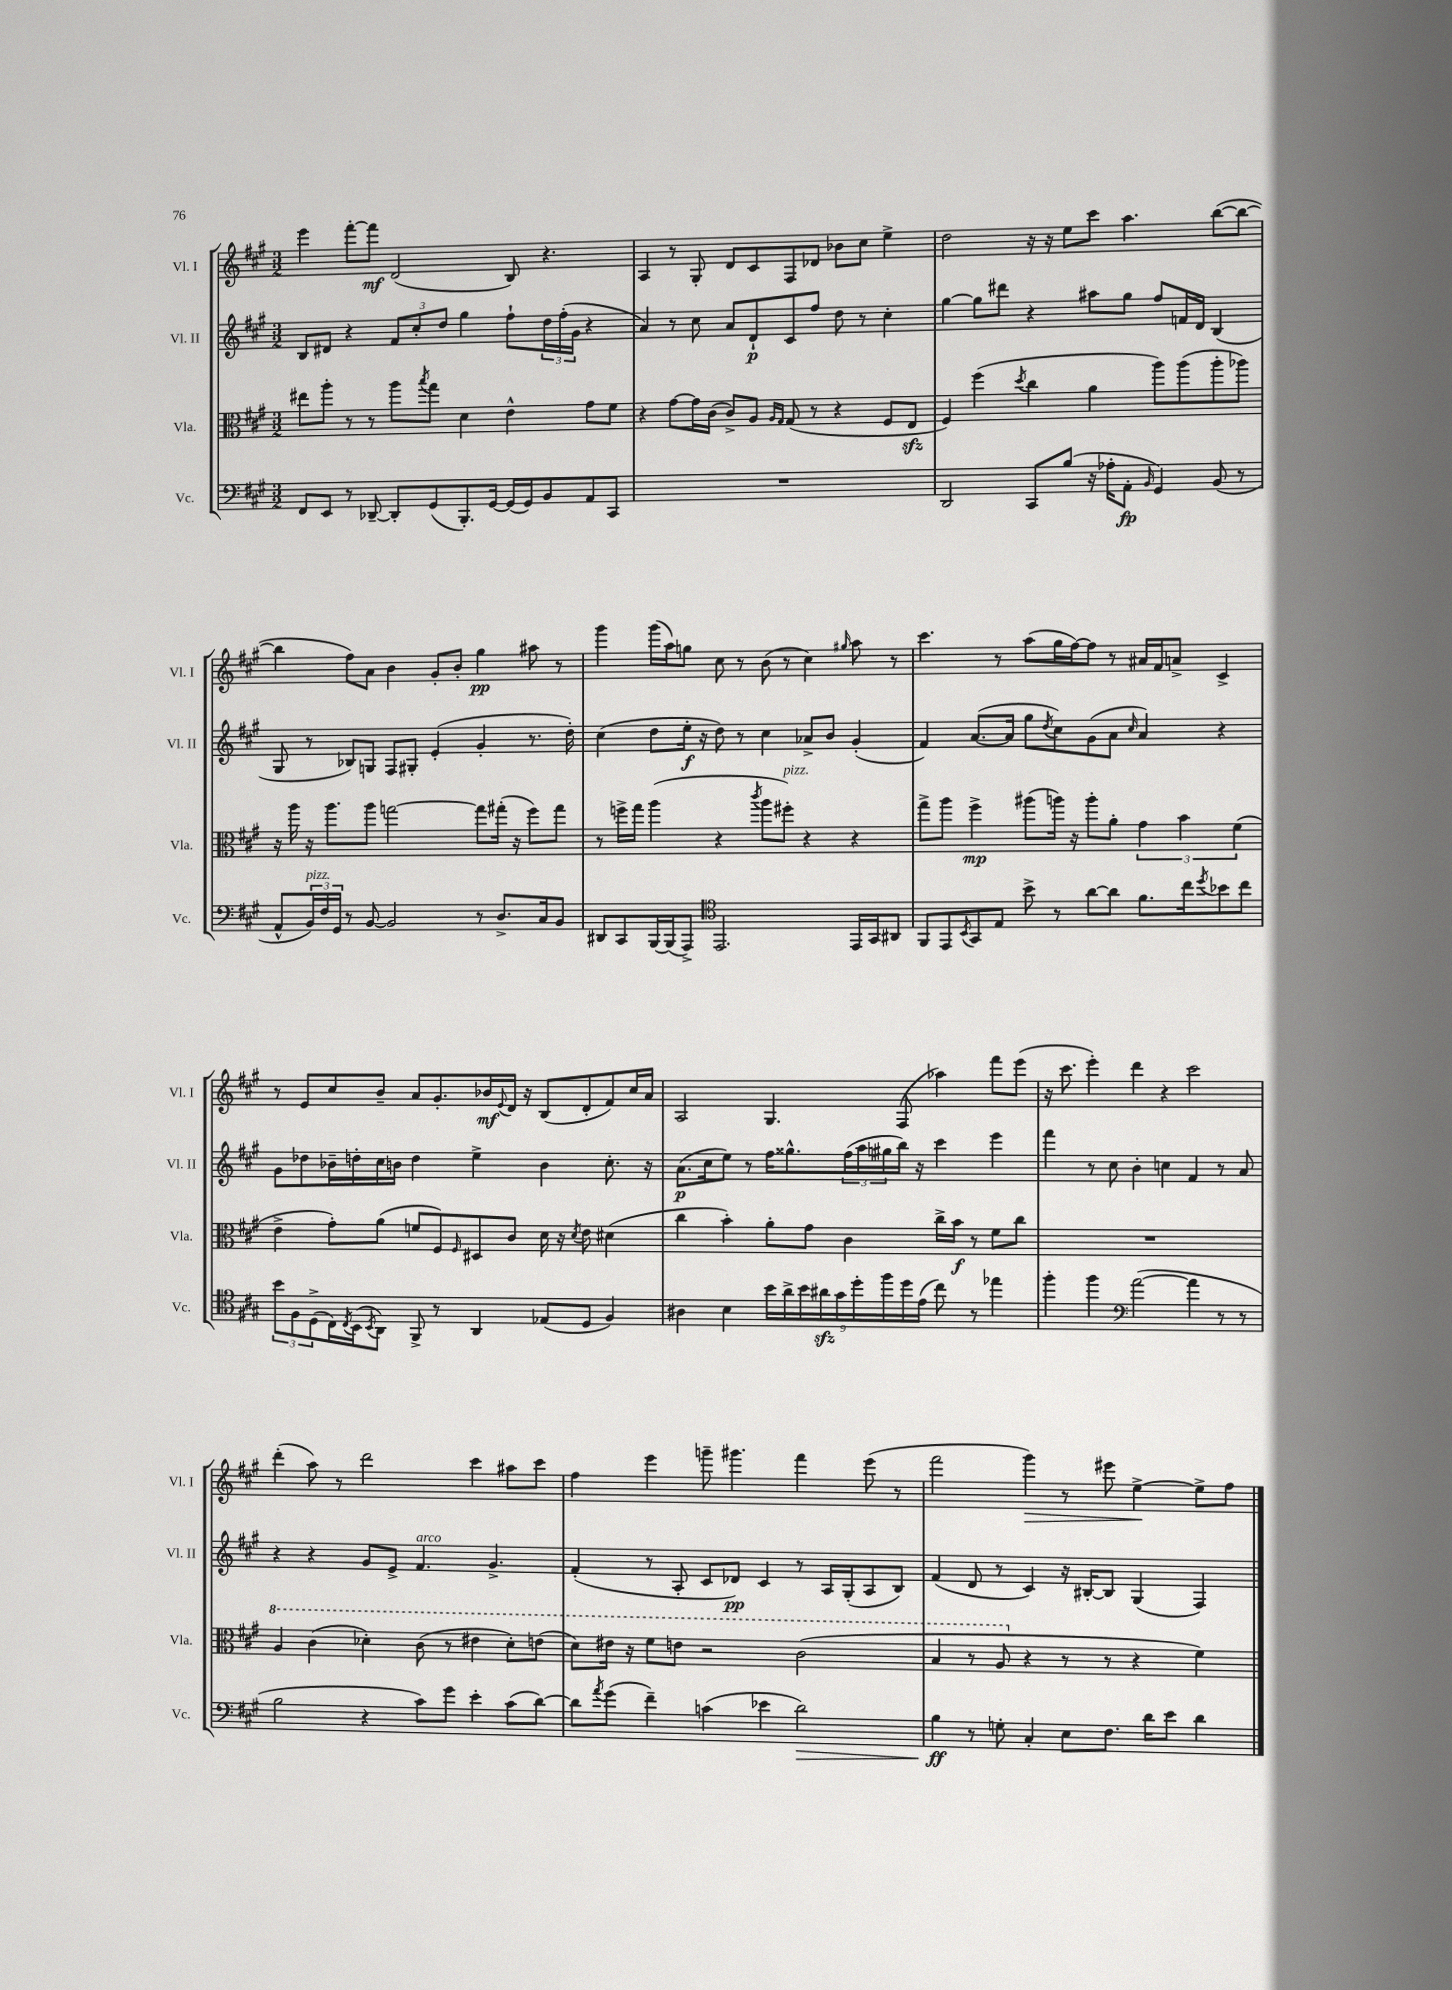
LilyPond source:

<<
\new StaffGroup <<
\new Staff = "s0" \with { instrumentName = "Vl. I" shortInstrumentName = "Vl. I" } {
    \clef treble \key a \major \numericTimeSignature \time 3/2
    e'''4 fis'''8~-. fis'''8\mf d'2( b8) r4. |
    a4 r8 gis8-. d'8 cis'8 fis8 des'8 bes'8 cis''8 e''4-> |
    d''2 r16 r16 e''8 cis'''8 a''4. b''8~( b''8~ |
    b''4 fis''8) a'8 b'4 gis'8-. b'8-. gis''4\pp ais''8 r8 |
    gis'''4 gis'''16( a''16) g''8 cis''8 r8 b'8( r8 cis''4) \grace { gis''16 } a''8 r8 |
    cis'''4. r8 a''8( gis''16 fis''16~) fis''8 r8 ais'16 fis'16 a'8-> cis'4-> |
    r8 e'8 cis''8 b'8-- a'8 gis'8.-. bes'16\mf \appoggiatura { e'8 } d'16 r16 b8( d'8-. fis'8) cis''16 a'16 |
    a2 gis4. fis8( aes''4) fis'''8 e'''8( |
    r16 cis'''8. e'''4-.) d'''4 r4 cis'''2 |
    d'''4-.( a''8) r8 d'''2 cis'''4 ais''8 cis'''8 |
    fis''4 e'''4 g'''8-- gis'''4. fis'''4 e'''8( r8 |
    fis'''2 gis'''4\>) r8 eis'''8 e''4~->\! e''8-> fis''8 \bar "|." |
}
\new Staff = "s1" \with { instrumentName = "Vl. II" shortInstrumentName = "Vl. II" } {
    \clef treble \key a \major \numericTimeSignature \time 3/2
    b8 dis'8 r4 \tuplet 3/2 { fis'8 cis''8-. d''8 } gis''4 fis''8-! \tuplet 3/2 { d''16 fis''16-.( gis'16 } r4 |
    a'4) r8 cis''8 a'8 d'8-!\p cis'8 fis''8 d''8 r8 cis''4-. |
    gis''4~ gis''8 dis'''8 r4 ais''8 gis''8 fis''8 f'16 d'16 b4( |
    gis8 r8 bes8) g8 fis8 gis8-. e'4-.( gis'4-. r8. d''16-.) |
    cis''4( d''8 e''16-.\f r16 d''8) r8 cis''4 aes'8-> b'8 gis'4-.( |
    fis'4) a'8.~( a'16 gis''8 \acciaccatura { d''8 } cis''8) gis'8( a'8 \grace { cis''16 } a'4) r4 |
    gis'8 des''8 bes'16-- d''16-. cis''16 b'16 d''4 e''4-> b'4 cis''8.-. r16 |
    a'8.\p( cis''16 e''8) r8 fis''16 gisis''8.-^ \tuplet 3/2 { fis''16( a''16 gis''16 } b''16) r16 cis'''4 e'''4 |
    fis'''4 r8 cis''8 b'4-. c''4 fis'4 r8 a'8 |
    r4 r4 gis'8 e'8-> fis'4.^\markup { \italic "arco" } gis'4.-> |
    fis'4-.( r8 a8-. cis'8 des'8\pp) cis'4 r8 a16 gis16-.( a8 b8) |
    fis'4( d'8 r8 cis'4) r16 bis16~-. bis8 gis4( fis4) \bar "|." |
}
\new Staff = "s2" \with { instrumentName = "Vla." shortInstrumentName = "Vla." } {
    \clef alto \key a \major \numericTimeSignature \time 3/2
    eis''8 a''8-. r8 r8 a''8 \acciaccatura { b''8 } gis''8 d'4 e'4-^ gis'8 fis'8 |
    r4 gis'8~ gis'16 cis'16( cis'8->) a8 \grace { a16 gis16 } gis8( r8 r4 fis8 e8\sfz |
    fis4) fis''4( \acciaccatura { d''8 } cis''4 a'4 a''8) a''8( a''8-. aes''8) |
    r16 a''16 r16 a''8. a''8 g''2~ g''8 gis''16-.( r16 fis''8) gis''8 |
    r8 f''16-> gis''16 a''4( r4 \acciaccatura { cis'''8 } a''8 fis''8-.^\markup { \italic "pizz." }) r4 r4 |
    gis''8-> a''8 fis''4->\mp ais''8( a''16) r16 a''8-. a'8-. \tuplet 3/2 { gis'4 b'4 fis'4( } |
    e'4-> gis'8-.) a'8( f'8 fis8) \grace { fis16 } dis8 cis'8 d'16 r16 \acciaccatura { d'8 } e'8 dis'4( |
    cis''4 b'4-.) a'8-. gis'8 cis'4 cis''16-> b'16\f r8 fis'8 cis''8 |
    R1. |
    \ottava #1 a'4 cis''4( des''4-.) cis''8( r8 eis''4 des''8-.) e''8( |
    d''8) eis''16 r16 fis''8 e''8 r2 cis''2( |
    b'4 r8 a'8 \ottava #0 r4 r8 r8 r4 fis'4) \bar "|." |
}
\new Staff = "s3" \with { instrumentName = "Vc." shortInstrumentName = "Vc." } {
    \clef bass \key a \major \numericTimeSignature \time 3/2
    fis,8 e,8 r8 des,8~-- des,8-. gis,8( b,,8.-.) gis,16~ gis,16( gis,16) b,8 a,8 cis,8 |
    R1. |
    d,2 cis,8 b8( r16 aes16-. a,8-.\fp \grace { b,16 } gis,4) b,8( r8 |
    a,8-^ \tuplet 3/2 { b,16^\markup { \italic "pizz." }) fis16 gis,16 } r8 b,8~ b,2 r8 d8.-> cis16 b,8 |
    dis,8 cis,8 b,,16~ b,,16( a,,8->) \clef tenor e,2. e,16 gis,16 ais,8 |
    fis,8 e,8 \acciaccatura { b,8 } gis,8 e8 b'8-> r8 a'8~ a'8 fis'8. cis''16 \acciaccatura { d''8 } bes'8 cis''8 |
    \tuplet 3/2 { b'8 fis8 d8->( } cis16) \acciaccatura { cis8 } b,16( \acciaccatura { b,8 } a,8) fis,8-> r8 a,4 ees8( d8 fis4) |
    ais4 b4 \tuplet 9/8 { b'16 a'16-> b'16 ais'16\sfz gis'16 d''16-. fis''16 d''16 e'16( } cis''8) r8 ees''4 |
    fis''4-. fis''4 \clef bass a'2~( a'4 r8 r8 |
    b2 r4 cis'8) gis'8 e'4-. cis'8( d'8~) |
    d'8 \acciaccatura { a'8 } gis'8( fis'4--) c'4( ees'4 d'2\>) |
    b4\ff\! r8 g8-. cis4-. e8 fis8. d'16 e'8 d'4 \bar "|." |
}
>>
>>
\layout { \context { \Score \remove "Bar_number_engraver" } }
